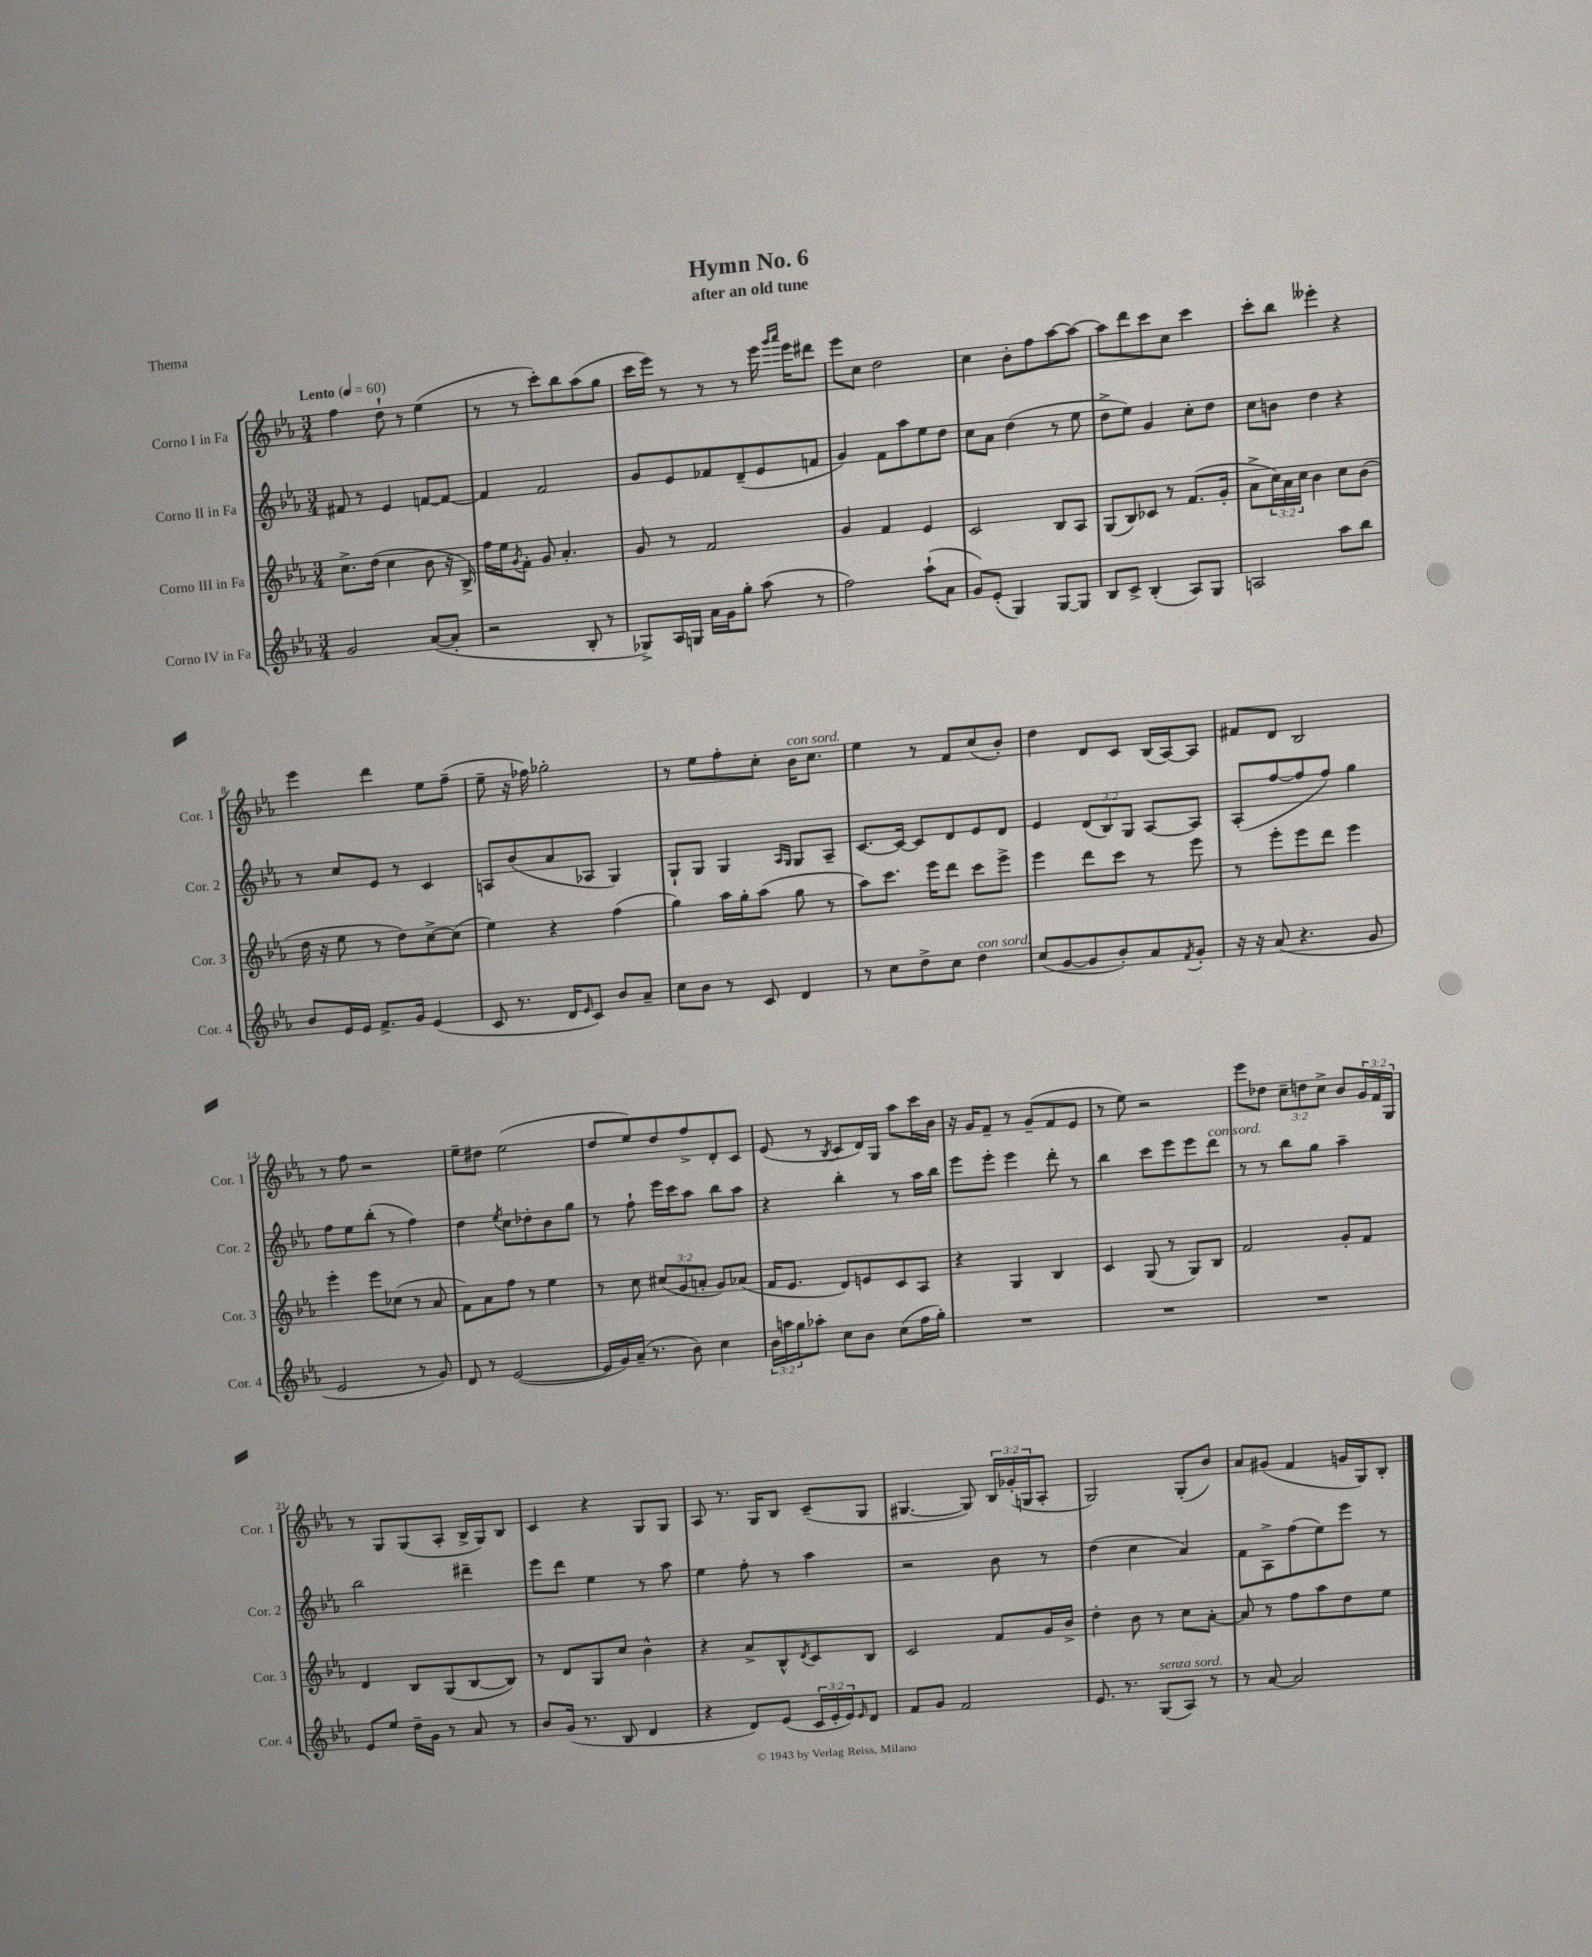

**kern	**kern	**kern	**kern
*part4	*part3	*part2	*part1
*staff4	*staff3	*staff2	*staff1
*I"Corno IV in Fa	*I"Corno III in Fa	*I"Corno II in Fa	*I"Corno I in Fa
*I'Cor. 4	*I'Cor. 3	*I'Cor. 2	*I'Cor. 1
*clefG2	*clefG2	*clefG2	*clefG2
*k[b-e-a-]	*k[b-e-a-]	*k[b-e-a-]	*k[b-e-a-]
*M3/4	*M3/4	*M3/4	*M3/4
*MM60	*MM60	*MM60	*MM60
=1	=1	=1	=1
!	!	!	!LO:TX:a:B:t=Lento
2g/	8.cc^\L	8f#X/	4ff\
.	.	8r	.
.	(16dd\Jk	.	.
.	4cc\	4e-/	8dd`\
.	.	.	8r
([8a-/L	8b-\	[8fn/L	(4ee-\
8a-'/J]	16r	8f/J_	.
.	16B-^/)	.	.
=2	=2	=2	=2
2r	16ff\LL	4f/]	8r
.	16ee-\J	.	.
.	8qg/	.	.
.	8f'\J	.	8r
.	8g/	2f/	8ccc'\L)
.	4.a-'/	.	8bb-\
8B-'/	.	.	(8aa-\
8r	.	.	8gg\J
=3	=3	=3	=3
8G-X^/L)	8g/	8g/L	16ccc\LL
.	.	.	16eee-\JJ)
16A-/L	8r	8e-/	8r
16Gn/JJ	.	.	.
16a-\LL	2f/	8f-X/	8r
16g\J	.	.	.
8gg'\J	.	(8d~/	8r
(8aa-\	.	8e-/	16eee-\
.	.	.	16qqggg/LL
.	.	.	16qqaaa-/JJ
.	.	.	16eee-\KL
8r	.	8fn/J	8ddd#X\J
=4	=4	=4	=4
2ff\)	4g/	4g/)	8eee-\L
.	.	.	8cc\J
.	4f/	8f\L	2dd\
.	.	8aa-\	.
(8aa-`\L	4e-/	8ee-\	.
8a-\J	.	8dd\J	.
=5	=5	=5	=5
8g/L)	2c/	8cc\L	4cc\
(8e-'/J	.	8a-\J	.
4G/)	.	(4dd\	8b-'\L
.	.	.	8ff\
[8G/L	8B-/L	8r	[8aa-\
8G/J]	8A-/J	8ee-\	8aa-\J_
=6	=6	=6	=6
8B-/L	(8G/L	8dd^\L	8aa-\L]
8c^/J	8B-/)	8ee-\J)	8ddd\
(4B-'/	8c-X/J	4g/	8ccc\
.	8r	.	8cc\J
8A-/L)	(8.f/L	8cc'\L	4ccc\
8G/J	.	8dd\J	.
.	16g'/Jk	.	.
=7	=7	=7	=7
2An/	8a-^\L	8cc\L	8ccc'\L
.	24cc\L)	8bn\J	8bb-\J
.	24a-\	.	.
.	24cc\JJ	.	.
.	4b-\	4dd\	4eee--X'\
8aa-\L	8cc\L	4r	4r
8bb-\J	(8b-\J	.	.
!!LO:LB:g=z
=8	=8	=8	=8
8b-/L	16dd\	8r	4eee-\
.	16r	.	.
16e-/L	8ee-\	8cc/L	.
16e-/JJ	.	.	.
8.f^/L	8r	8e-/J	4ddd\
.	8dd\L)	8r	.
16g/Jk	.	.	.
(4e-/	[8cc^\	4c/	8ee-\L
.	(8cc\J]	.	(8ff~\J
=9	=9	=9	=9
8c/	4ee-\)	8An/L	8ee-~\
8.r	.	(8b-/	16r
.	.	.	16ff-X\)
.	4r	8a-/	2gg-X'\
16d/KL	.	.	.
16qqe-/	.	.	.
8c/J)	.	8A-X/J	.
8b-/L	(4ff\	4G/)	.
8a-~/J	.	.	.
=10	=10	=10	=10
8cc\L	4gg\)	8G`/L	8r
8b-\J	.	8G/J	8ee-\L
8r	16aa-\LL	4G/	8ff'\
.	16gg'\J	.	.
8c/	(8aa-\J	.	8cc'\J
.	.	16qqA-/LL	.
.	.	16qqG/JJ	.
!	!	!	!LO:TX:a:i:t=con sord.
4d/	8gg\	8G/L	16b-\KL
.	.	.	8.cc\J
.	8r	8A-~/J	.
=11	=11	=11	=11
8r	8aa-\L)	[8.c/L	4ee-\
8cc\L	8.ccc\J	.	.
.	.	16c/Jk_	.
8dd^\	.	8c/L]	8r
.	16eee-\KL	.	.
8cc\J	8ddd\J	8d/	8f/L
!LO:TX:a:i:t=con sord.	!	!	!
4dd\	8ccc\L	8e-/	(8cc/
.	8eee-^\J	8d/J	8b-'/J)
=12	=12	=12	=12
(8cc/L	4eee-\	4e-/	4dd\
[8g/	.	.	.
8g/]	8ddd\L	(12d/L	8d/L
.	.	12B-/)	.
8b-'/)	8ccc\J	.	8c/J
.	.	12G/J	.
8a-/	8r	[8A-/L	(16B-/LL
.	.	.	[16A-/J)
8qf/	.	.	.
8g'/J	8eee-\	8A-/J]	8A-/J]
=13	=13	=13	=13
16r	8r	(8A-'/L	8f#X/L
16r	.	.	.
(8a-/	8eee-'\L	[8ff/	8d/J
4.r	8eee-\	8ff/]	2B-/
.	8ddd\J	8ff/J)	.
.	4eee-\	4gg\	.
8g/	.	.	.
!!LO:LB:g=z
=14	=14	=14	=14
2e-/	4eee-'\	8ff\L	8r
.	.	8ee-\	8ff\
.	8eee-\L	(8bb-'\J	2r
.	(8cc-X\J	8r	.
8r	8r	4ff\)	.
8g/)	8a-/	.	.
=15	=15	=15	=15
8d/	8f\L)	4dd\	8ee-~\L
8r	8a-\	.	8dd#X\J
.	.	8qee-/	.
([2e-/	8ff\J	8cc\L	(2ee-\
.	8r	8dd-X'\	.
.	4ee-\	8b-\	.
.	.	8gg\J	.
=16	=16	=16	=16
16e-/LL]	8r	8r	8dd/L
16g/)	.	.	.
(16a-~/JJ	8cc\	8ff`\	8ee-/)
8.r	.	.	.
.	(12cc#X/L	16eee-\LL	8dd/
.	.	16ccc\J	.
.	12g/	.	.
8b-\)	.	8aa-\J	8ff^/
.	12an'/J	.	.
4cc\	8g/L)	8bb-\L	8d'/
.	(8a-X/J	8aa-\J	8c/J
=17	=17	=17	=17
24b-\LL	16f/KL	4r	(8e-/
24aan\	.	.	.
.	8.e-/J	.	.
24gg\J	.	.	.
8aa-X'\J	.	.	8r
.	.	.	8qB-/
8cc\L	8d/L)	4bb-'\	8c/L
8b-\J	8en/	.	16d/L)
.	.	.	16G/JJ
(8cc\L	8c/	8r	8aa-\L
16ff\L	8A-/J	16aa-\LL	16ccc\L
16gg'\JJ)	.	16bb-\JJ	16b-\JJ
=18	=18	=18	=18
2.r	4r	8eee-\L	16r
.	.	.	16g/KL
.	.	8eee-'\J	8f~/J
.	4G/	4eee-\	8r
.	.	.	(8g~/L
.	4B-/	8ddd'\	8f/
.	.	8r	8e-/J
=19	=19	=19	=19
2.r	4c/	4bb-\	8r
.	.	.	8ee-\)
.	(8G/	8ccc\L	2r
.	8r	8eee-\	.
.	8G/L)	8eee-\	.
!	!	!LO:TX:a:i:t=con sord.	!
.	8B-/J	8ddd\J	.
=20	=20	=20	=20
2.r	2f/	8r	8eee-\L
.	.	8r	8dd-X\J
.	.	8bb-\L	12cc~\L
.	.	.	12ddn\
.	.	8gg\J	.
.	.	.	12cc^\J
.	8g'/L	4aa-~\	8b-/L
.	8f/J	.	24g/L
.	.	.	24f/
.	.	.	24G/JJ
!!LO:LB:g=z
=21	=21	=21	=21
8e-/L	4d/	2bb-\	8r
8ee-/J	.	.	8G/L
16dd~\LL	8B-/L	.	(8G/
16g\JJ	.	.	.
8r	(8G/	.	8A-'/J
8a-/	[8B-/	4ddd#X~\	16B-^/LL
.	.	.	16G/J)
8r	8B-/J])	.	8B-/J
=22	=22	=22	=22
8b-/L	8r	8eee-\L	4c/
(16g/Jk	8d/L	8ddd\J	.
8.r	.	.	.
.	8G/	4ee-\	4r
8B-/	8cc/J	.	.
4d/	4b-^^\	8r	8G/L
.	.	8aa-\	8G/J
=23	=23	=23	=23
4r	4r	4ee-\	8A-/
.	.	.	8.r
8d/L)	8a-^/L	8ff'\	.
.	.	.	16G/KL
(8e-/J	8B-^^/	8r	8B-/J
.	8qd/	.	.
24c/LL	8c/	4aa-\	(8c~/L
24e-'/	.	.	.
24e-/J)	.	.	.
16qqe-/	.	.	.
8d/J	8B-/J	.	8G/J
=24	=24	=24	=24
8f/L	2c/	2r	[4.G#X/
8g/J	.	.	.
2f/	.	.	.
.	.	.	8G#/])
.	8f/L	8b-\	24B-/LL
.	.	.	(24g-X'/
.	.	.	24Gn/J
.	16g/L	8r	8A-'/J
.	16b-^/JJ	.	.
=25	=25	=25	=25
8.e-/	4dd'\	(4dd\	2G/)
8.r	.	.	.
.	8b-\	4cc\	.
!LO:TX:a:i:t=senza sord.	!	!	!
(8G/L	8r	.	.
8A-/J)	8cc\L	4a-/)	(8G'/L
8r	[8a-'\J	.	8b-/J)
=26	=26	=26	=26
8r	8a-/]	8f\L	8a-/L
[8a-/	8r	8A-^\	(8g#X/J
2a-/]	8ff\L	(8ff\	4f/
.	8aa-\	8ee-\)	.
.	8dd\	8eee-\J	16gn/LL
.	.	.	16G/J)
.	8ee-\J	8r	8B-'/J
==	==	==	==
*-	*-	*-	*-
